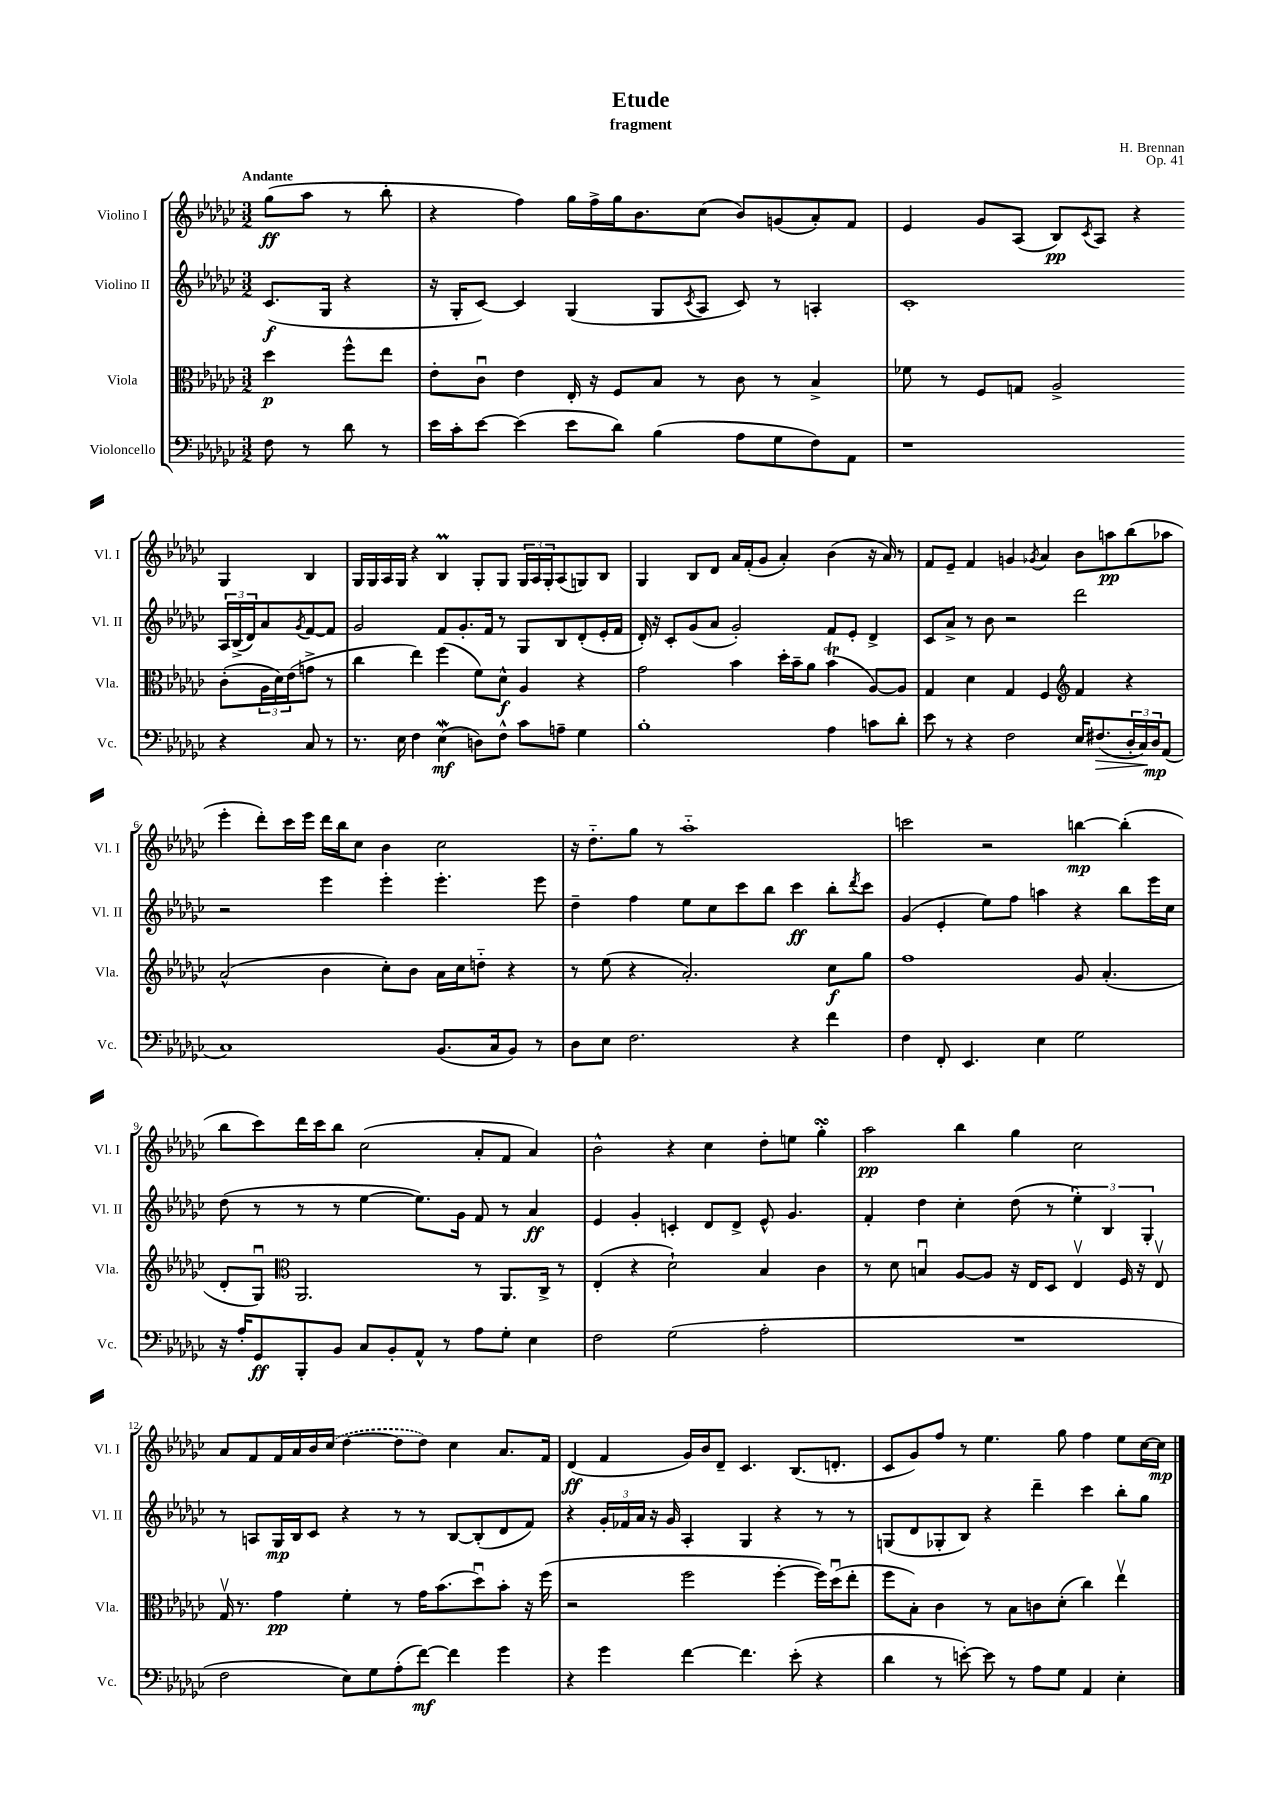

**kern	**kern	**kern	**kern
*staff4	*staff3	*staff2	*staff1
*clefF4	*clefC3	*clefG2	*clefG2
*k[b-e-a-d-g-c-]	*k[b-e-a-d-g-c-]	*k[b-e-a-d-g-c-]	*k[b-e-a-d-g-c-]
*M3/2	*M3/2	*M3/2	*M3/2
8F	4dd-	(8.c-	(8gg-
8r	.	.	8aa-
.	.	16G-	.
8d-	8ff^^	4r	8r
8r	8ee-	.	8bb-'
=	=	=	=
16e-	8e-'	16r	4r
16c-'	.	16G-'	.
[8e-	8c-u	[8c-)	.
(4e-]	4e-	4c-]	4ff)
8e-	16E-'	(4G-	16gg-
.	16r	.	16ff^
8d-)	8F	.	16gg-
.	.	.	8.b-
(4B-	8B-	8G-	.
.	.	8qc-	.
.	8r	8A-	(8cc-
8A-	8c-	8c-)	8b-)
8G-	8r	8r	(8g
8F)	4B-^	4A'	8a-')
8AA-	.	.	8f
=	=	=	=
1r	8f-	1c-'	4e-
.	8r	.	.
.	8F	.	8g-
.	8G	.	(8A-
.	2A-^	.	8B-)
.	.	.	8qc-
.	.	.	8A-
.	.	.	4r
4r	(8c-'	24A-	4G-
.	.	(24B-^	.
.	.	24d-)	.
.	24A-	8a-	.
.	24d-)	.	.
.	(24e-	.	.
.	.	8qg-	.
8C-	8g^	[8f	4B-
8r	8r	8f]	.
=	=	=	=
8.r	4cc-	2g-	16G-
.	.	.	16G-
.	.	.	16A-
16E-	.	.	16G-
4F	4ee-)	.	4r
(4E-	(4ff	8f	4B-
.	.	8.g-'	.
8D)	8f)	.	8G-'
.	.	16f	.
8F^^	8d-^^	8r	8G-
8c-	4A-	8G-	24G-
.	.	.	24A-
.	.	.	24G-'
8A~	.	8B-	(8A-
4G-	4r	(8d-'	8G)
.	.	16e-'	8B-
.	.	16f	.
=	=	=	=
1B-'	2g-	16d-')	4G-
.	.	16r	.
.	.	8c-'	.
.	.	(8g-	8B-
.	.	8a-	8d-
.	4b-	2g-')	16a-
.	.	.	(16f'
.	.	.	8g-
.	16dd-'	.	4a-')
.	16b-~	.	.
.	8a-	.	.
4A-	(4b-	8f	(4b-
.	.	8e-'	.
8c	[8A-)	4d-^	16r
.	.	.	16a-)
8d-'	8A-]	.	8r
=	=	=	=
8e-	4G-	8c-	8f
8r	.	8a-^	8e-~
4r	4d-	8r	4f
.	.	8b-	.
2F	4G-	2r	4g
.	.	.	8qg-
.	4F	.	4a-
*	*clefG2	*	*
16E-	4f	2ddd-	8b-
(8.F#	.	.	.
.	.	.	8aa
24D-'	4r	.	(8bb-
24C-)	.	.	.
24D-	.	.	.
(8AA-	.	.	8aa-
=	=	=	=
1C-)	(2a-^^	2r	4eee-'
.	.	.	8ddd-')
.	.	.	16ccc-
.	.	.	16eee-
.	4b-	4eee-	16ddd-
.	.	.	16bb-
.	.	.	8cc-
.	8cc-')	4eee-'	4b-
.	8b-	.	.
(8.BB-	16a-	4.eee-'	2cc-
.	16cc-	.	.
.	8dd'~	.	.
16C-	.	.	.
8BB-)	4r	.	.
8r	.	8eee-	.
=	=	=	=
8D-	8r	4dd-~	16r
.	.	.	8.dd-'~
8E-	(8ee-	.	.
2.F	4r	4ff	8gg-
.	.	.	8r
.	2.a-')	8ee-	1aa-'~
.	.	8cc-	.
.	.	8ccc-	.
.	.	8bb-	.
4r	.	4ccc-	.
4f	8cc-	8bb-'	.
.	.	8qddd-	.
.	8gg-	8ccc-	.
=	=	=	=
4F	1ff	(4g-	2ccc
8FF'	.	4e-'	.
4.EE-	.	.	.
.	.	8ee-)	2r
.	.	8ff	.
4E-	.	4aa	.
2G-	8g-	4r	[4bb
.	(4.a-'	.	.
.	.	8bb-	(4bb']
.	.	16eee-	.
.	.	16cc-	.
=	=	=	=
16r	8d-'	(8dd-	8bb-
16A-'	.	.	.
8GG-	8G-u)	8r	8ccc-)
*	*clefC3	*	*
8BBB-'	2.AA-	8r	16ddd-
.	.	.	16ccc-
8BB-	.	8r	8bb-
8C-	.	[4ee-	(2cc-
8BB-'	.	.	.
8AA-^^	.	8.ee-])	.
8r	.	.	.
.	.	16g-	.
8A-	8r	8f	8a-'
8G-'	8.AA-	8r	8f
4E-	.	4a-	4a-)
.	16C-^	.	.
.	8r	.	.
=	=	=	=
2F	(4E-'	4e-	2b-^^
.	4r	4g-'	.
(2G-	2d-`)	4c'	4r
.	.	8d-	4cc-
.	.	8d-^	.
2A-'	4B-	8e-^^	8dd-'
.	.	4.g-	8ee
.	4c-	.	4gg-'
=	=	=	=
1.r	8r	4f'	2aa-
.	8d-	.	.
.	4Bu	4dd-	.
.	[8A-	4cc-'	4bb-
.	8A-]	.	.
.	16r	(8dd-	4gg-
.	16E-	.	.
.	8D-	8r	.
.	4E-v	6ee-')	2cc-
.	.	6B-	.
.	16F	.	.
.	16r	.	.
.	.	6G-'	.
.	8E-v	.	.
=	=	=	=
2F	16G-v	8r	8a-
.	8.r	.	.
.	.	8A	8f
.	4g-	16G-	16f
.	.	16B-	16a-
.	.	8c-	16b-
.	.	.	(16cc-
8E-)	4f'	4r	[4dd-
8G-	.	.	.
(8A-'	8r	8r	8dd-]
[8f)	16g-	8r	8dd-)
.	(8.b-	.	.
4f]	.	[8B-	4cc-
.	8dd-u)	(8B-']	.
4g-	8b-'	8d-	8.a-
.	16r	8f)	.
.	(16ff	.	16f
=	=	=	=
4r	2r	4r	(4d-
4g-	.	24g-'	4f
.	.	24f-	.
.	.	24a-	.
.	.	16r	.
.	.	16g-	.
[4f	2ff	4A-'	16g-)
.	.	.	16b-
.	.	.	8d-~
4.f]	.	4G-	4.c-
.	[4ff'	4r	.
(8e-'	.	.	(8.B-
4r	16ff])	8r	.
.	(16dd-u	.	8.d'
.	8ee-'	8r	.
=	=	=	=
4d-	8ff	(8G	8c-
.	8B-')	8d-	8g-)
8r	4c-	8G-'	8ff
[8e')	.	8B-)	8r
8e]	8r	4r	4.ee-
8r	8B-	.	.
8A-	8c	4ddd-~	.
8G-	(8d-'	.	8gg-
4AA-	4cc-)	4ccc-	4ff
4E-'	4ee-v	8bb-'	8ee-
.	.	8gg-	[16cc-
.	.	.	16cc-]
==	==	==	==
*-	*-	*-	*-
